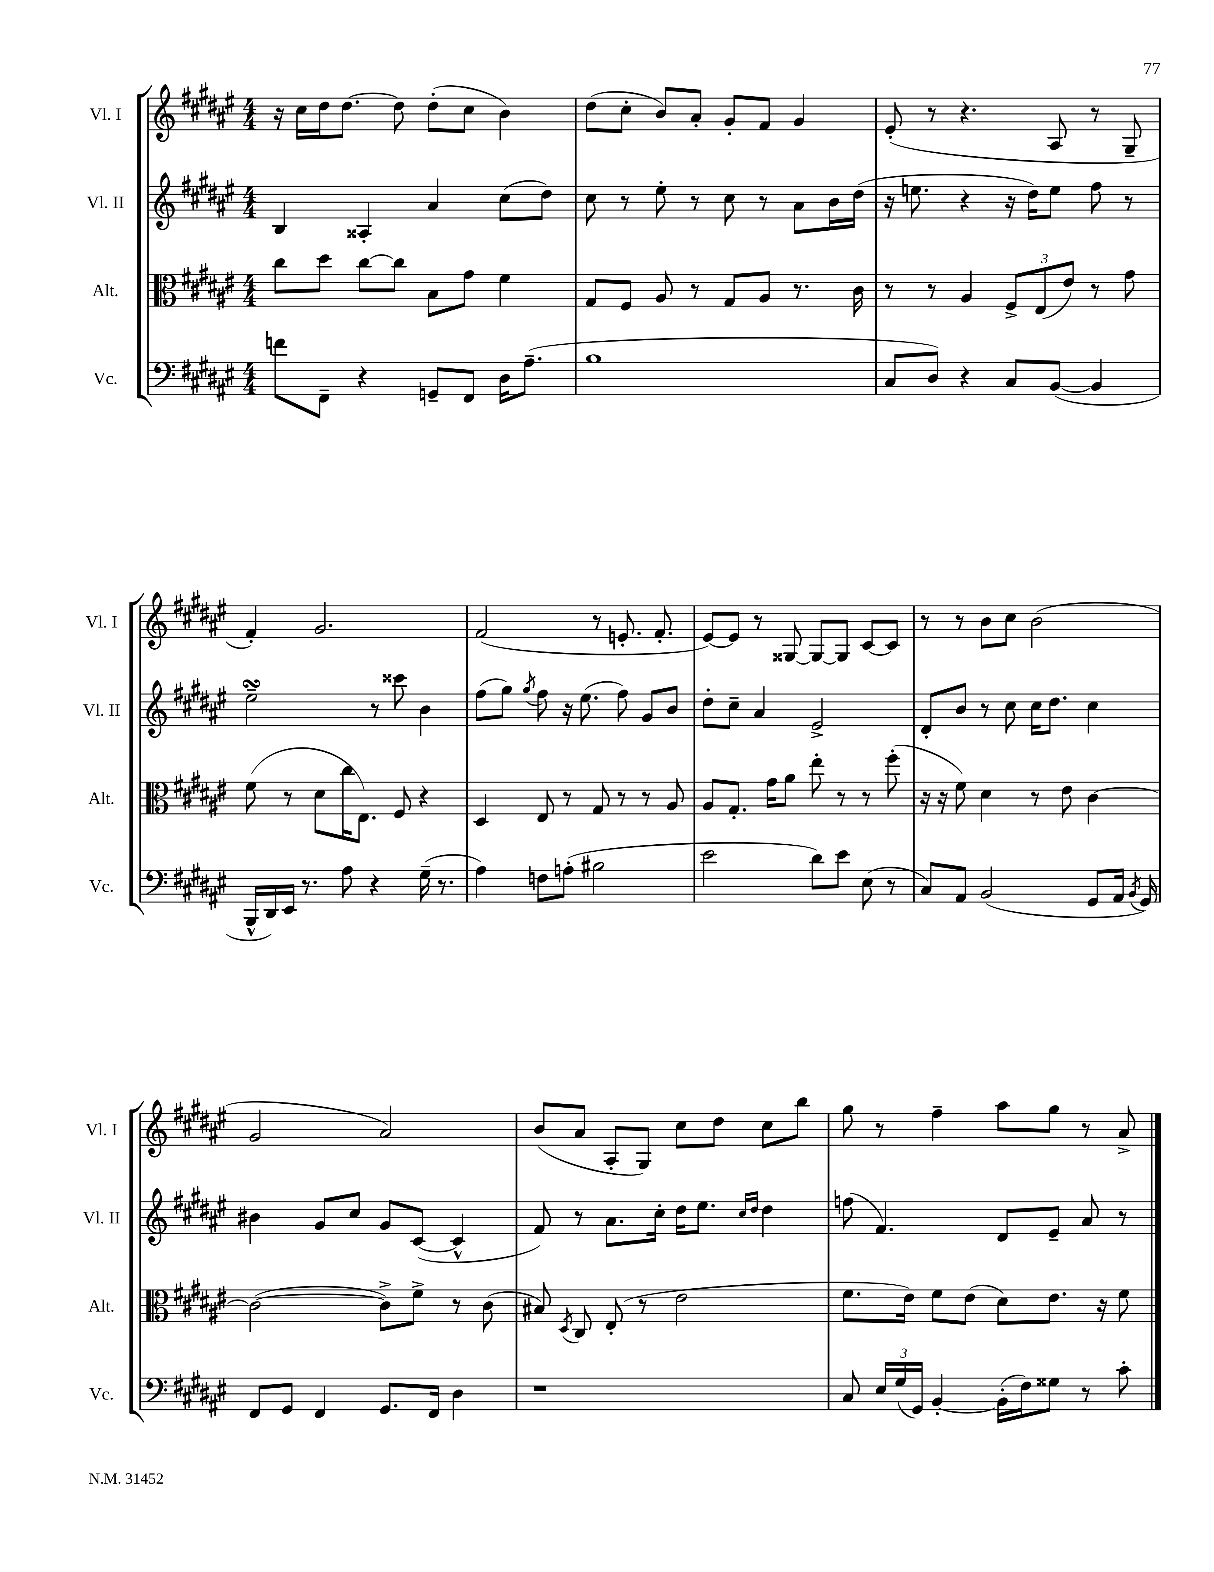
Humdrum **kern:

**kern	**kern	**kern	**kern
*staff4	*staff3	*staff2	*staff1
*clefF4	*clefC3	*clefG2	*clefG2
*k[f#c#g#d#a#e#]	*k[f#c#g#d#a#e#]	*k[f#c#g#d#a#e#]	*k[f#c#g#d#a#e#]
*M4/4	*M4/4	*M4/4	*M4/4
8f\L	8cc#\L	4B/	16r
.	.	.	16cc#\LL
8FF#~\J	8dd#\J	.	16dd#\J
.	.	.	[8.dd#\J
4r	[8cc#\L	4A##'/	.
.	8cc#\]J	.	8dd#\]
8GG~/L	8B\L	4a#/	(8dd#'\L
8FF#/J	8g#\J	.	8cc#\J
16D#\LK	4f#\	(8cc#\L	4b\)
(8.A#~\J	.	.	.
.	.	8dd#\J)	.
=	=	=	=
1B	8G#/L	8cc#\	(8dd#\L
.	8F#/J	8r	8cc#'\J
.	8A#/	8ee#'\	8b/L)
.	8r	8r	8a#'/J
.	8G#/L	8cc#\	8g#'/L
.	8A#/J	8r	8f#/J
.	8.r	8a#\L	4g#/
.	.	16b\L	.
.	16c#\	(16dd#\JJ	.
=	=	=	=
8C#/L	8r	16r	(8e#'/
.	.	8.ee\	.
8D#/J)	8r	.	8r
4r	4A#/	4r	4.r
8C#/L	12F#^/L	16r	.
.	.	16dd#\LK)	.
.	(12E#/	.	.
([8BB/J	.	8ee\J	8A#/
.	12e#/J)	.	.
4BB/]	8r	8ff#\	8r
.	8g#\	8r	8G#~/
=	=	=	=
16BBB^^/LL	(8f#\	2ee#~\	4f#'/)
16DD#/)	.	.	.
16EE#/JJ	8r	.	.
8.r	.	.	.
.	8d#\L	.	2.g#/
8A#\	16cc#\K	.	.
.	8.E#\J)	.	.
4r	.	8r	.
.	8F#/	8ccc##\	.
(16G#~\	4r	4b\	.
8.r	.	.	.
=	=	=	=
4A#\)	4D#/	(8ff#\L	(2f#/
.	.	8gg#\J)	.
.	.	8qgg#/	.
8F\L	8E#/	8ff#\	.
(8A'\J	8r	16r	.
.	.	(8.ee#\	.
2B#\	8G#/	.	8r
.	8r	8ff#\)	8.e'/
.	8r	8g#/L	.
.	.	.	8.f#'/
.	8A#/	8b/J	.
=	=	=	=
2e#\	8A#/L	8dd#'\L	[8e#/L)
.	8.G#'/J	8cc#~\J	8e#/]J
.	.	4a#/	8r
.	16g#\LK	.	.
.	8a#\J	.	[8G##/
8d#\L)	8ee#'\	2e#^/	8G##/_L
8e#\J	8r	.	8G##/]J
(8E#\	8r	.	[8c#/L
8r	(8ff#'\	.	8c#/]J
=	=	=	=
8C#/L)	16r	8d#'/L	8r
.	16r	.	.
8AA#/J	8f#\)	8b/J	8r
(2BB/	4d#\	8r	8b\L
.	.	8cc#\	8cc#\J
.	8r	16cc#\LK	(2b\
.	.	8.dd#\J	.
.	8e#\	.	.
8GG#/L	[4c#\	4cc#\	.
16AA#/Jk	.	.	.
8qBB/	.	.	.
16GG#/)	.	.	.
=	=	=	=
8FF#/L	(2c#\_	4b#\	2g#/
8GG#/J	.	.	.
4FF#/	.	8g#/L	.
.	.	8cc#/J	.
8.GG#/L	8c#^\]L)	8g#/L	2a#/)
.	8f#^\J	([8c#/J	.
16FF#/Jk	.	.	.
4D#\	8r	4c#^^/]	.
.	(8c#\	.	.
=	=	=	=
1r	8B#/)	8f#/)	(8b/L
.	8qD#/	.	.
.	8C#/	8r	8a#/J
.	(8E#'/	8.a#\L	8A#'/L
.	8r	.	8G#/J)
.	.	16cc#'\Jk	.
.	2e#\	16dd#\LK	8cc#\L
.	.	8.ee#\J	.
.	.	.	8dd#\J
.	.	16qqcc#/LL	.
.	.	16qqdd#/JJ	.
.	.	4dd#\	8cc#\L
.	.	.	8bb\J
=	=	=	=
8C#/	8.f#\L	(8ff\	8gg#\
24E#/LL	.	4.f#/)	8r
(24G#/	.	.	.
.	16e#\Jk)	.	.
24GG#/JJ)	.	.	.
[4BB'/	8f#\L	.	4ff#~\
.	(8e#\J	.	.
(16BB'\]LL	8d#\L)	8d#/L	8aa#\L
16F#\J)	.	.	.
8G##\J	8.e#\J	8e#~/J	8gg#\J
8r	.	8a#/	8r
.	16r	.	.
8c#'\	8f#\	8r	8a#^/
==	==	==	==
*-	*-	*-	*-
